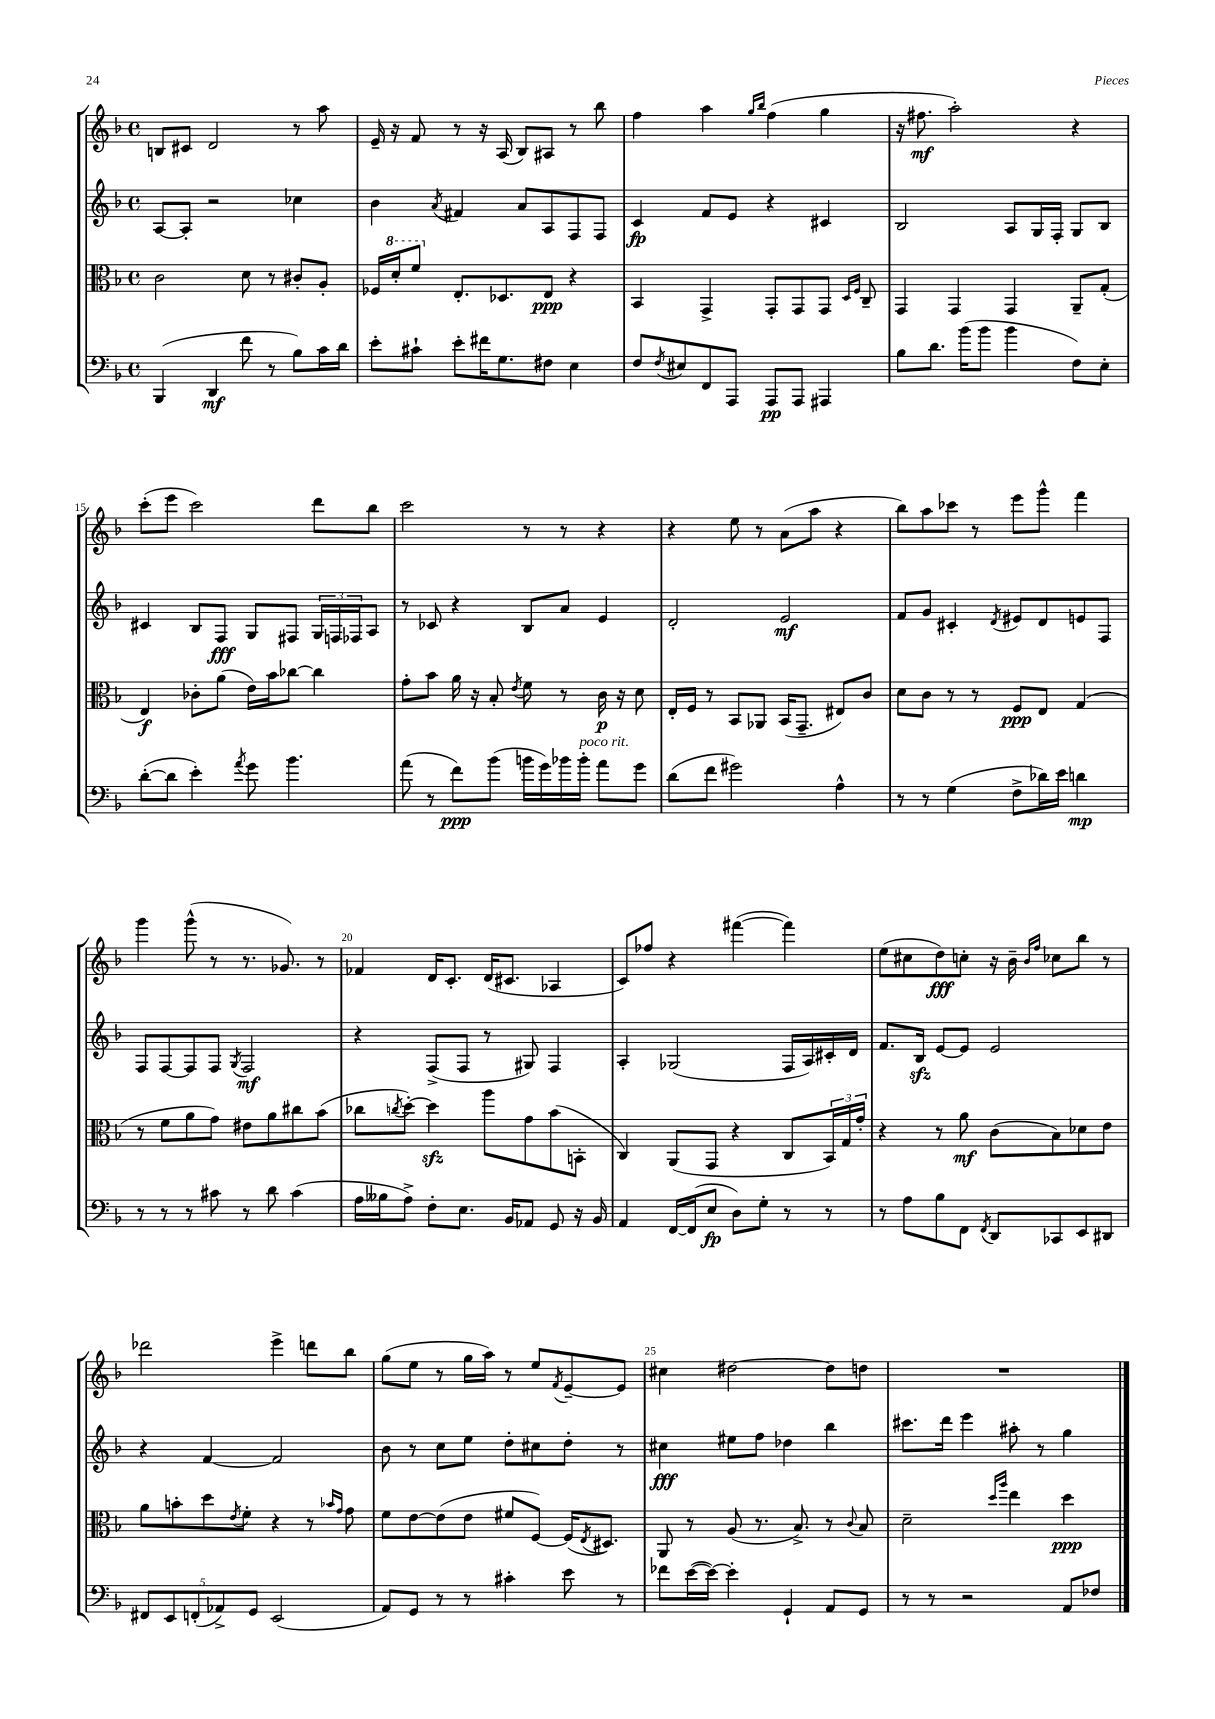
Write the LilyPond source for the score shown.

<<
\new StaffGroup <<
\new Staff = "s0" {
    \clef treble \key f \major \defaultTimeSignature \time 4/4
    b8 cis'8 d'2 r8 a''8 |
    e'16-- r16 f'8 r8 r16 a16( bes8) ais8 r8 bes''8 |
    f''4 a''4 \grace { g''16 bes''16 } f''4( g''4 |
    r16 fis''8.\mf a''2-.) r4 |
    c'''8-.( e'''8 c'''2) d'''8 bes''8 |
    c'''2 r8 r8 r4 |
    r4 e''8 r8 a'8( a''8 r4 |
    bes''8) a''8 ces'''8 r8 e'''8 g'''8-^ f'''4 |
    g'''4 g'''8-^( r8 r8. ges'8.) r8 |
    fes'4 d'16 c'8.-. d'16( cis'8. aes4 |
    c'8) fes''8 r4 fis'''4~( fis'''4) |
    e''8( cis''8 d''8\fff) c''8-. r16 bes'16-- \grace { bes'16 f''16 } ces''8 bes''8 r8 |
    des'''2 e'''4-> d'''8 bes''8 |
    g''8( e''8 r8 g''16 a''16) r8 e''8 \acciaccatura { f'8 } e'8~-- e'8 |
    cis''4 dis''2~ dis''8 d''8 |
    R1 \bar "|." |
}
\new Staff = "s1" {
    \clef treble \key f \major \defaultTimeSignature \time 4/4
    a8~ a8-. r2 ces''4 |
    bes'4 \acciaccatura { a'8 } fis'4 a'8 a8 f8 f8 |
    c'4\fp f'8 e'8 r4 cis'4 |
    bes2 a8 g16 f16-. g8 bes8 |
    cis'4 bes8 f8\fff g8 fis8 \tuplet 3/2 { g16 f16 fes16 } a8 |
    r8 ces'8 r4 bes8 a'8 e'4 |
    d'2-. e'2\mf |
    f'8 g'8 cis'4-. \acciaccatura { d'8 } eis'8 d'8 e'8 f8 |
    f8 f8~ f8 f8 \acciaccatura { g8 } f2\mf |
    r4 f8->( f8 r8 gis8) f4 |
    a4-. ges2( f16 a16) cis'16-. d'16 |
    f'8. bes16\sfz e'8~ e'8 e'2 |
    r4 f'4~ f'2 |
    bes'8 r8 c''8 e''8 d''8-. cis''8 d''8-. r8 |
    cis''4\fff eis''8 f''8 des''4 bes''4 |
    cis'''8. d'''16 e'''4 ais''8-. r8 g''4 \bar "|." |
}
\new Staff = "s2" {
    \clef alto \key f \major \defaultTimeSignature \time 4/4
    c'2 d'8 r8 cis'8-. a8-. |
    fes16 \ottava #1 d''16-. f''8 \ottava #0 e8.-. des8. e8\ppp r4 |
    bes,4 g,4-> g,8-. g,8 g,8 \grace { d16 f16 } c8-- |
    g,4 g,4 g,4 a,8-- g8-.( |
    e4\f) ces'8-. a'8( e'16) bes'16 ces''8~ ces''4 |
    g'8-. bes'8 a'16 r16 bes8-. \acciaccatura { e'8 } f'8 r8 c'16\p r16 d'8 |
    e16-. f16 r8 bes,8 aes,8 bes,16( g,8.-- eis8) c'8 |
    d'8 c'8 r8 r8 f8\ppp e8 g4( |
    r8 f'8 a'8 g'8) eis'8 a'8 cis''8 bes'8( |
    ces''8 \acciaccatura { c''8 } d''8~-.) d''4\sfz a''8 g'8 bes'8( b,8-. |
    c4) a,8( g,8 r4 c8 \tuplet 3/2 { bes,16) g16 g'16-. } |
    r4 r8 a'8\mf c'8( bes8) des'8 e'8 |
    a'8 b'8-. d''8 \acciaccatura { e'8 } f'8-. r4 r8 \grace { bes'16 g'16 } g'8 |
    f'8 e'8~ e'8( e'8 fis'8 f8~) f16( \acciaccatura { e8 } dis8.) |
    a,8 r8 a8( r8. bes8.->) r8 \appoggiatura { c'8 } bes8 |
    d'2-- \grace { d''16 a''16 } e''4 d''4\ppp \bar "|." |
}
\new Staff = "s3" {
    \clef bass \key f \major \defaultTimeSignature \time 4/4
    bes,,4( d,4\mf f'8 r8 bes8) c'16 d'16 |
    e'8-. cis'8-! e'8-. fis'16 g8. fis8 e4 |
    f8 \acciaccatura { f8 } eis8 f,8 a,,8 a,,8\pp a,,8 ais,,4 |
    bes8 d'8. bes'16( bes'8 bes'4 f8) e8-. |
    d'8~-.( d'8 e'4-.) \acciaccatura { a'8 } g'8 bes'4. |
    a'8( r8 f'8\ppp) bes'8( b'16 g'16) bes'16 bes'16-.^\markup { \italic "poco rit." } a'8 g'8 |
    d'8( f'8 gis'2) a4-^ |
    r8 r8 g4( f8-> des'16) e'16 d'4\mp |
    r8 r8 r8 cis'8 r8 d'8 cis'4( |
    a16 beses16 a8->) f8-. e8. bes,16 aes,8 g,8 r16 bes,16 |
    a,4 f,16~ f,16( e8\fp d8) g8-. r8 r8 |
    r8 a8 bes8 f,8 \acciaccatura { f,8 } d,8 ces,8 e,8 dis,8 |
    \tuplet 5/4 { fis,8 e,8 f,8-.( aes,8->) g,8 } e,2( |
    a,8) g,8 r8 r8 cis'4-. e'8 r8 |
    fes'8 e'16~( e'16~) e'4-. g,4-! a,8 g,8 |
    r8 r8 r2 a,8 fes8 \bar "|." |
}
>>
>>
\layout { \context { \Score currentBarNumber = #11 \override BarNumber.break-visibility = ##(#f #t #t) barNumberVisibility = #(every-nth-bar-number-visible 5) } }
